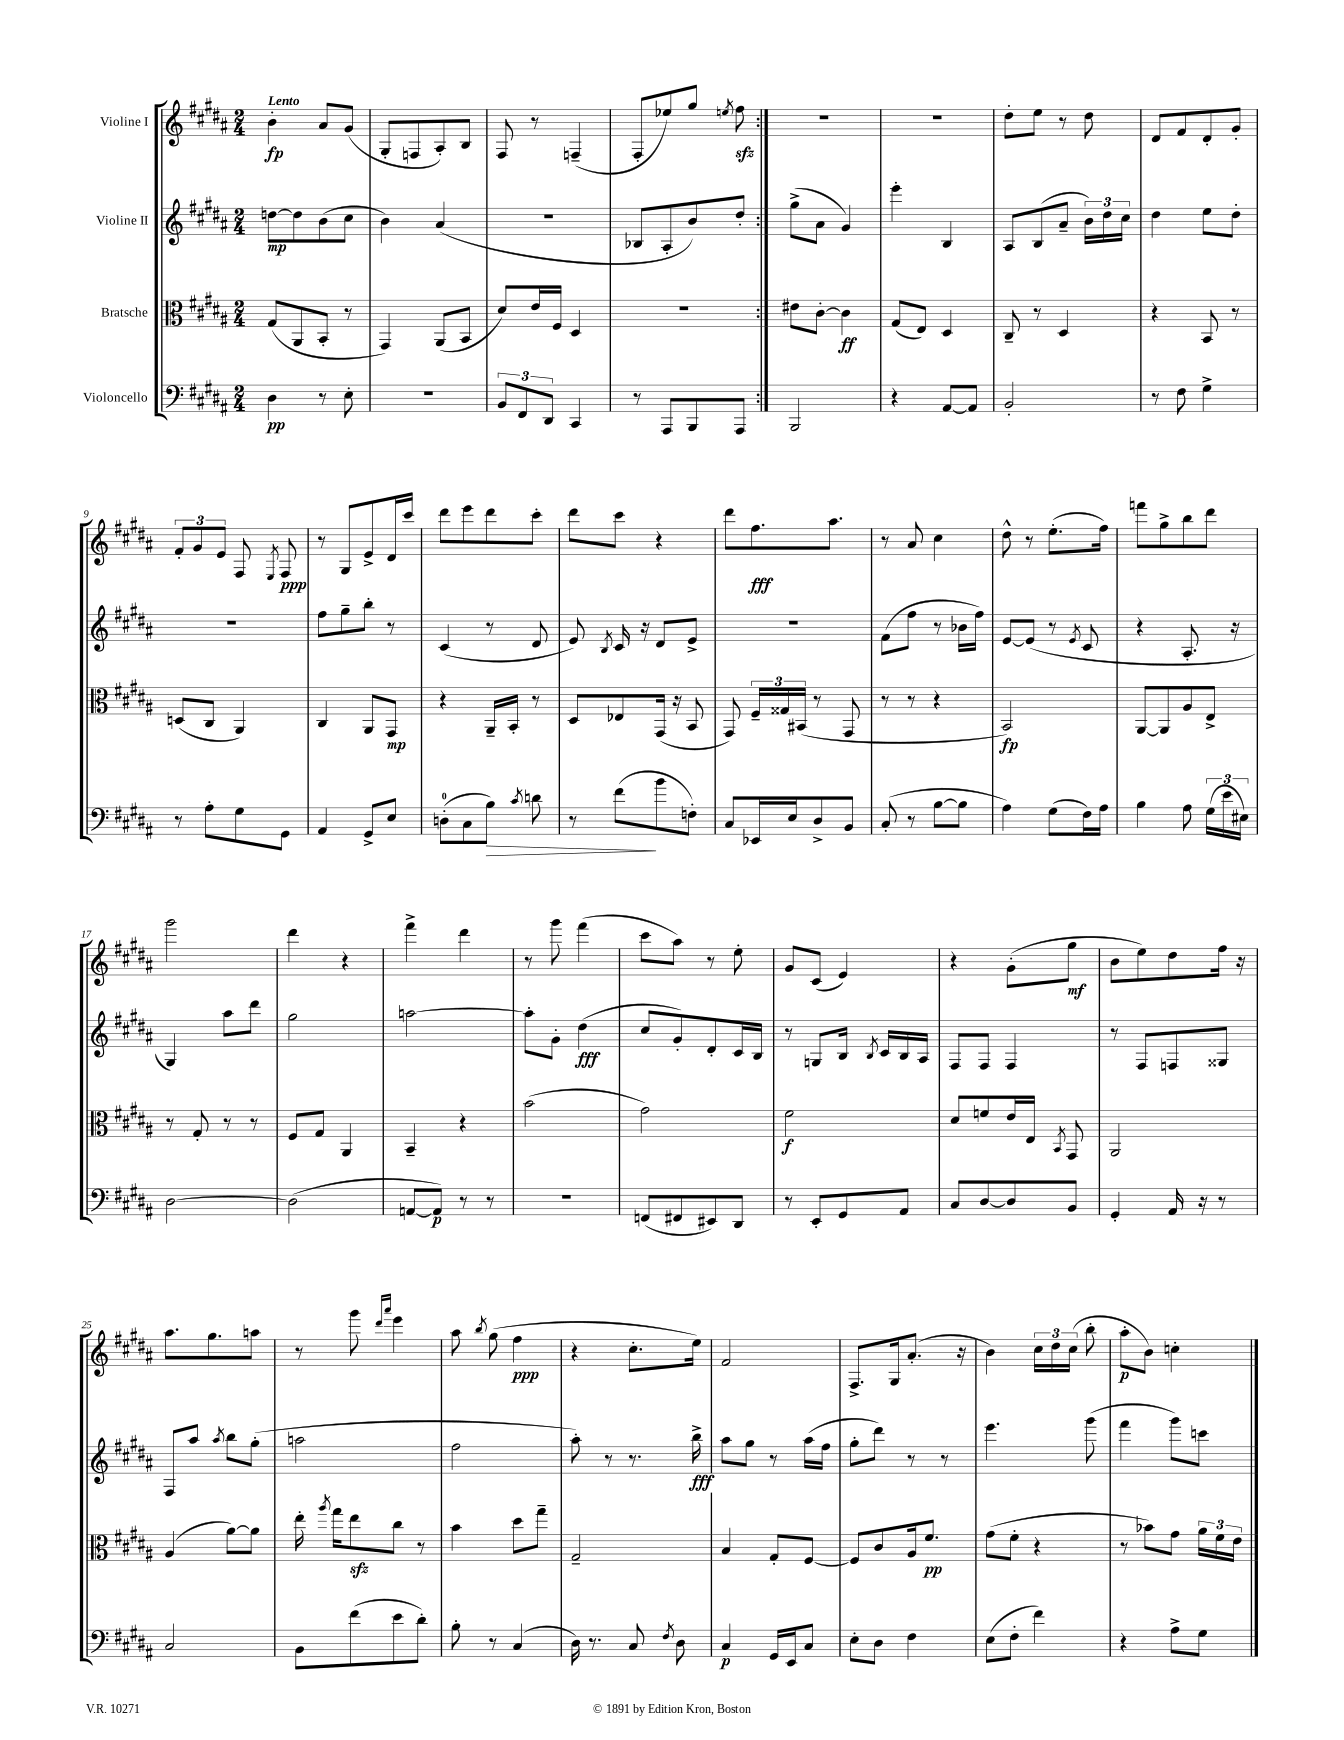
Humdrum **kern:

**kern	**dynam	**kern	**dynam	**kern	**dynam	**kern	**dynam
*part4	*part4	*part3	*part3	*part2	*part2	*part1	*part1
*staff4	*staff4	*staff3	*staff3	*staff2	*staff2	*staff1	*staff1
*I"Violoncello	*	*I"Bratsche	*	*I"Violine II	*	*I"Violine I	*
*clefF4	*	*clefC3	*	*clefG2	*	*clefG2	*
*k[f#c#g#d#a#]	*	*k[f#c#g#d#a#]	*	*k[f#c#g#d#a#]	*	*k[f#c#g#d#a#]	*
*M2/4	*	*M2/4	*	*M2/4	*	*M2/4	*
=1	=1	=1	=1	=1	=1	=1	=1
!	!	!	!	!	!	!LO:TX:a:B:t=Lento	!
4D#\	pp	(8G#/L	.	[8ddn\L	mp	4b'\	fp
.	.	8AA#/	.	8dd\]	.	.	.
8r	.	8BB'/J	.	(8b\	.	8a#/L	.
8E'\	.	8r	.	8cc#\J	.	(8g#/J	.
=2	=2	=2	=2	=2	=2	=2	=2
2r	.	4GG#/)	.	4b\)	.	8G#'/L	.
.	.	.	.	.	.	8Fn/	.
.	.	(8AA#/L	.	(4a#/	.	8A#'/)	.
.	.	8BB/J	.	.	.	8B/J	.
=3	=3	=3	=3	=3	=3	=3	=3
12BB/L	.	8d#/L)	.	2r	.	8F#/	.
12FF#/	.	.	.	.	.	.	.
.	.	16e/L	.	.	.	8r	.
12DD#/J	.	.	.	.	.	.	.
.	.	16F#/JJ	.	.	.	.	.
4CC#/	.	4D#/	.	.	.	(4Fn~/	.
=4	=4	=4	=4	=4	=4	=4	=4
8r	.	2r	.	8B-X/L	.	8F#'/L	.
8AAA#/L	.	.	.	8A#'/	.	8ee-X/)	.
8BBB/	.	.	.	8b/)	.	8gg#/J	.
.	.	.	.	.	.	8qeen/	.
8AAA#/J	.	.	.	8dd#'/J	.	8ff#zz\	.
=5:|!	=5:|!	=5:|!	=5:|!	=5:|!	=5:|!	=5:|!	=5:|!
2BBB/	.	8e#X\L	.	(8gg#^\L	.	2r	.
.	.	[8c#'\J	.	8a#\J	.	.	.
.	.	4c#\]	ff	4g#/)	.	.	.
=6	=6	=6	=6	=6	=6	=6	=6
4r	.	(8G#/L	.	4eee'\	.	2r	.
.	.	8E/J)	.	.	.	.	.
[8AA#/L	.	4D#/	.	4B/	.	.	.
8AA#/J]	.	.	.	.	.	.	.
=7	=7	=7	=7	=7	=7	=7	=7
2BB'/	.	8C#~/	.	8A#/L	.	8dd#'\L	.
.	.	8r	.	(8B/	.	8ee\J	.
.	.	4D#/	.	8a#~/J	.	8r	.
.	.	.	.	24b\LL)	.	8dd#\	.
.	.	.	.	24dd#\	.	.	.
.	.	.	.	24cc#\JJ	.	.	.
=8	=8	=8	=8	=8	=8	=8	=8
8r	.	4r	.	4dd#\	.	8d#/L	.
8F#\	.	.	.	.	.	8f#/	.
4G#^\	.	8BB/	.	8ee\L	.	8d#'/	.
.	.	8r	.	8dd#'\J	.	8g#'/J	.
!!LO:LB:g=z
=9	=9	=9	=9	=9	=9	=9	=9
8r	.	(8Dn/L	.	2r	.	12f#'/L	.
.	.	.	.	.	.	12g#/	.
8A#'\L	.	8C#/J	.	.	.	.	.
.	.	.	.	.	.	12e/J	.
8G#\	.	4AA#/)	.	.	.	8F#/	.
.	.	.	.	.	.	8qE/	.
8GG#\J	.	.	.	.	.	8F#/	ppp
=10	=10	=10	=10	=10	=10	=10	=10
4AA#/	.	4C#/	.	8ff#\L	.	8r	.
.	.	.	.	8gg#~\	.	8G#/L	.
8GG#^/L	.	8AA#/L	.	8bb'\J	.	8e^/	.
8E/J	.	8GG#/J	mp	8r	.	16d#/L	.
.	.	.	.	.	.	16ccc#/JJ	.
=11	=11	=11	=11	=11	=11	=11	=11
(8Dn'\L	.	4r	.	(4c#/	.	8ddd#\L	.
8C#\	.	.	.	.	.	8eee\	.
!	!LO:HP:b	!	!	!	!	!	!
8B\J)	>	16AA#~/LL	.	8r	.	8ddd#\	.
.	.	16BB'/JJ	.	.	.	.	.
8qc#/	.	.	.	.	.	.	.
8dn\	.	8r	.	8d#/	.	8ccc#'\J	.
=12	=12	=12	=12	=12	=12	=12	=12
8r	.	8D#/L	.	8e/)	.	8ddd#\L	.
.	.	.	.	8qB/	.	.	.
(8f#\L	.	8E-X/	.	16c#/	.	8ccc#\J	.
.	.	.	.	16r	.	.	.
8b\	]	(16GG#/Jk	.	8d#/L	.	4r	.
.	.	16r	.	.	.	.	.
8Fn'\J)	.	8BB/	.	8e^/J	.	.	.
=13	=13	=13	=13	=13	=13	=13	=13
8C#/L	.	8GG#/)	.	2r	.	8ddd#\L	.
16EE-X/L	.	24F#~/LL	.	.	.	8.ff#\	fff
.	.	24G##X/	.	.	.	.	.
16E/J	.	.	.	.	.	.	.
.	.	(24BB#X/JJ	.	.	.	.	.
8D#^/	.	8r	.	.	.	.	.
.	.	.	.	.	.	8.aa#\J	.
8BB/J	.	8GG#/	.	.	.	.	.
=14	=14	=14	=14	=14	=14	=14	=14
(8C#'/	.	8r	.	(8f#\L	.	8r	.
8r	.	8r	.	8ff#\J	.	8a#/	.
[8B\L	.	4r	.	8r	.	4cc#\	.
8B\J]	.	.	.	16b-X\LL	.	.	.
.	.	.	.	16ff#\JJ)	.	.	.
=15	=15	=15	=15	=15	=15	=15	=15
4A#\)	.	2BB/)	fp	[8e/L	.	8dd#^^\	.
.	.	.	.	(8e/J]	.	8r	.
(8G#\L	.	.	.	8r	.	(8.ee'\L	.
.	.	.	.	8qe/	.	.	.
16F#\L)	.	.	.	8c#/	.	.	.
16A#\JJ	.	.	.	.	.	16ff#\Jk)	.
=16	=16	=16	=16	=16	=16	=16	=16
4B\	.	[8AA#/L	.	4r	.	8fffn\L	.
.	.	8AA#/]	.	.	.	8gg#^\	.
8A#\	.	8A#/	.	8.A#'/	.	8bb\	.
(24G#\LL	.	8E^/J	.	.	.	8ddd#\J	.
24e\	.	.	.	.	.	.	.
.	.	.	.	16r	.	.	.
24E#X\JJ)	.	.	.	.	.	.	.
!!LO:LB:g=z
=17	=17	=17	=17	=17	=17	=17	=17
[2D#\	.	8r	.	4G#/)	.	2ggg#\	.
.	.	8G#'/	.	.	.	.	.
.	.	8r	.	8aa#\L	.	.	.
.	.	8r	.	8ddd#\J	.	.	.
=18	=18	=18	=18	=18	=18	=18	=18
(2D#\]	.	8F#/L	.	2gg#\	.	4ddd#\	.
.	.	8G#/J	.	.	.	.	.
.	.	4AA#/	.	.	.	4r	.
=19	=19	=19	=19	=19	=19	=19	=19
[8AAn/L	.	4BB~/	.	[2aan\	.	4fff#^\	.
8AA/J])	p	.	.	.	.	.	.
8r	.	4r	.	.	.	4ddd#\	.
8r	.	.	.	.	.	.	.
=20	=20	=20	=20	=20	=20	=20	=20
2r	.	(2b\	.	8aa'\L]	.	8r	.
.	.	.	.	8g#'\J	.	8ggg#\	.
.	.	.	.	(4dd#\	fff	(4fff#\	.
=21	=21	=21	=21	=21	=21	=21	=21
(8FFn/L	.	2g#\)	.	8cc#/L	.	8ccc#\L	.
8FF#X/	.	.	.	8g#'/)	.	8aa#\J)	.
8EE#X/)	.	.	.	8d#'/	.	8r	.
8DD#/J	.	.	.	16c#/L	.	8ee'\	.
.	.	.	.	16B/JJ	.	.	.
=22	=22	=22	=22	=22	=22	=22	=22
8r	.	2f#\	f	8r	.	8g#/L	.
8EE'/L	.	.	.	8Gn/L	.	(8c#/J	.
8GG#/	.	.	.	16B/Jk	.	4e/)	.
.	.	.	.	8qB/	.	.	.
.	.	.	.	16c#/LL	.	.	.
8AA#/J	.	.	.	16B/	.	.	.
.	.	.	.	16A#/JJ	.	.	.
=23	=23	=23	=23	=23	=23	=23	=23
8C#/L	.	8d#/L	.	8F#/L	.	4r	.
[8D#/	.	8fn/	.	8F#/J	.	.	.
8D#/]	.	16e/L	.	4F#/	.	(8g#'\L	.
.	.	16E/JJ	.	.	.	.	.
.	.	8qBB/	.	.	.	.	.
8BB/J	.	8GG#/	.	.	.	8gg#\J	mf
=24	=24	=24	=24	=24	=24	=24	=24
4GG#'/	.	2AA#/	.	8r	.	8b\L	.
.	.	.	.	8F#/L	.	8ee\)	.
16AA#/	.	.	.	8Fn/	.	8dd#\	.
16r	.	.	.	.	.	.	.
8r	.	.	.	8G##X/J	.	16ff#\Jk	.
.	.	.	.	.	.	16r	.
!!LO:LB:g=z
=25	=25	=25	=25	=25	=25	=25	=25
2C#/	.	(4A#/	.	8F#/L	.	8.aa#\L	.
.	.	.	.	8aa#/J	.	.	.
.	.	.	.	.	.	8.gg#\	.
.	.	.	.	8qaa#/	.	.	.
.	.	[8a#\L)	.	8bb\L	.	.	.
.	.	8a#\J]	.	(8gg#'\J	.	8aan\J	.
=26	=26	=26	=26	=26	=26	=26	=26
8BB\L	.	16ee'\	.	2aan\	.	8r	.
.	.	8qaa#/	.	.	.	.	.
.	.	16gg#\KL	.	.	.	.	.
(8f#\	.	8eezz\	.	.	.	8ggg#\	.
.	.	.	.	.	.	16qqddd#/LL	.
.	.	.	.	.	.	16qqaaa#/JJ	.
8e\	.	8cc#\J	.	.	.	4eee\	.
8d#'\J)	.	8r	.	.	.	.	.
=27	=27	=27	=27	=27	=27	=27	=27
8B'\	.	4b\	.	2ff#\	.	8aa#\	.
.	.	.	.	.	.	8qbb/	.
8r	.	.	.	.	.	(8gg#\	.
(4C#/	.	8dd#\L	.	.	.	4ff#\	ppp
.	.	8gg#~\J	.	.	.	.	.
=28	=28	=28	=28	=28	=28	=28	=28
16D#\)	.	2G#~/	.	8aa#'\)	.	4r	.
8.r	.	.	.	.	.	.	.
.	.	.	.	8r	.	.	.
8C#/	.	.	.	8.r	.	8.cc#'\L	.
8qF#/	.	.	.	.	.	.	.
8D#\	.	.	.	.	.	.	.
.	.	.	.	16bb^\	fff	16ee\Jk)	.
=29	=29	=29	=29	=29	=29	=29	=29
4C#/	p	4B/	.	8aa#\L	.	2f#/	.
.	.	.	.	8gg#\J	.	.	.
16GG#/LL	.	8G#'/L	.	8r	.	.	.
16EE/J	.	.	.	.	.	.	.
8C#/J	.	[8F#/J	.	(16aa#\LL	.	.	.
.	.	.	.	16ff#\JJ	.	.	.
=30	=30	=30	=30	=30	=30	=30	=30
8E'\L	.	8F#/L]	.	8gg#'\L	.	8.F#^/L	.
8D#\J	.	8c#/	.	8ddd#\J)	.	.	.
.	.	.	.	.	.	16G#/k	.
4F#\	.	16A#/k	.	8r	.	(8.a#'/J	.
.	.	8.f#/J	pp	.	.	.	.
.	.	.	.	8r	.	.	.
.	.	.	.	.	.	16r	.
=31	=31	=31	=31	=31	=31	=31	=31
(8E\L	.	(8g#\L	.	4.eee\	.	4b\)	.
8F#'\J	.	8f#'\J	.	.	.	.	.
4f#\)	.	4r	.	.	.	24cc#\LL	.
.	.	.	.	.	.	24dd#\	.
.	.	.	.	.	.	(24cc#\JJ	.
.	.	.	.	(8ggg#\	.	8bb'\	.
=32	=32	=32	=32	=32	=32	=32	=32
4r	.	8r	.	4fff#\	.	8aa#'\L	p
.	.	8b-X\L)	.	.	.	8b\J)	.
8A#^\L	.	8g#\J	.	8ggg#\L)	.	4ccn'\	.
8G#\J	.	24a#\LL	.	8cccn\J	.	.	.
.	.	24f#\	.	.	.	.	.
.	.	24e\JJ	.	.	.	.	.
==	==	==	==	==	==	==	==
*-	*-	*-	*-	*-	*-	*-	*-
